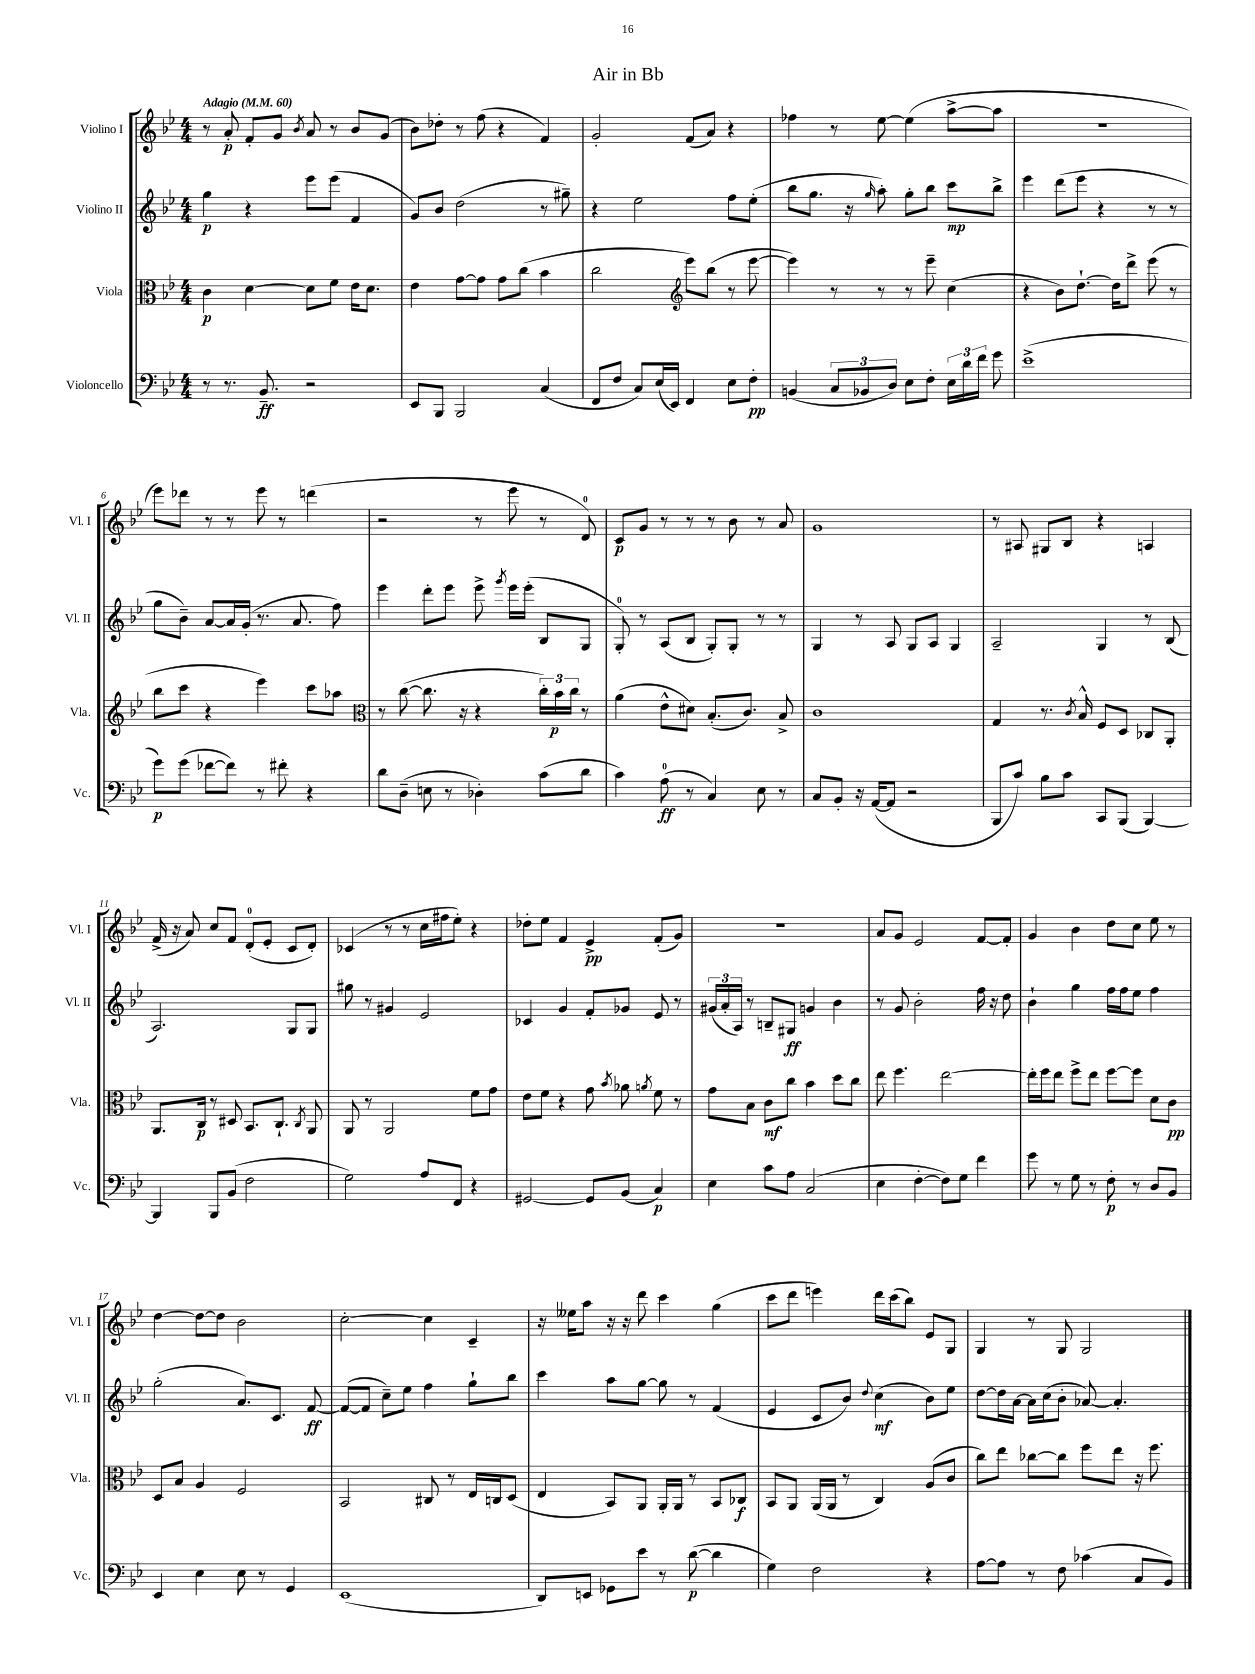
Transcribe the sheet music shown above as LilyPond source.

\header { title = "Air in Bb" }
<<
\new StaffGroup <<
\new Staff = "s0" \with { instrumentName = "Violino I" shortInstrumentName = "Vl. I" } {
    \clef treble \key bes \major \numericTimeSignature \time 4/4 \tempo "Adagio" 4 = 60
    \autoBeamOff r8 a'8-.\p f'8[-. g'8] \acciaccatura { bes'8 } a'8 r8 bes'8[ g'8]( |
    bes'8[) des''8]-. r8 f''8( r4 f'4) |
    g'2-. f'8[( a'8]) r4 |
    fes''4 r8 ees''8~ ees''4( a''8[~-> a''8] |
    R1 |
    ees'''8[) des'''8] r8 r8 ees'''8 r8 d'''4( |
    r2 r8 ees'''8 r8 d'8-0) |
    c'8[\p g'8] r8 r8 r8 bes'8 r8 a'8 |
    g'1 |
    r8 ais8 gis8[ bes8] r4 a4 |
    f'16->( r16 a'8) c''8[ f'8] d'8[-0-.( ees'8]-. c'8[ d'8]-.) |
    ces'4( r8 r8 c''16[ fis''16 ees''8]-.) r4 |
    des''8[-. ees''8] f'4 ees'4->\pp f'8[-.( g'8]) |
    R1 |
    a'8[ g'8] ees'2 f'8[~ f'8]-. |
    g'4 bes'4 d''8[ c''8] ees''8 r8 |
    d''4~ d''8[~ d''8] bes'2 |
    c''2~-. c''4 c'4-- |
    r16 eeses''16[ a''8] r16 r16 d'''8 c'''4 g''4( |
    c'''8[ d'''8] e'''4) d'''16[ c'''16( bes''8]) ees'8[ g8] |
    g4 r8 g8 g2 \bar "|." |
}
\new Staff = "s1" \with { instrumentName = "Violino II" shortInstrumentName = "Vl. II" } {
    \clef treble \key bes \major \numericTimeSignature \time 4/4
    \autoBeamOff g''4\p r4 ees'''8[ ees'''8]( f'4 |
    g'8[) bes'8] d''2( r8 gis''8--) |
    r4 ees''2 f''8[ ees''8]-.( |
    bes''8[ g''8.] r16 \grace { g''16 } a''8-.) g''8[-. bes''8] c'''8[\mp bes''8]-> |
    ees'''4 d'''8[( ees'''8] r4 r8 r8 |
    g''8[ bes'8]--) a'8[~ a'16 g'16]-.( r8. a'8. f''8) |
    ees'''4 d'''8[-. ees'''8] ees'''8-> \acciaccatura { g'''8 } ees'''16[ ees'''16]-.( bes8[ g8] |
    g8-0-.) r8 a8[( bes8] g8[-.) g8]-. r8 r8 |
    g4 r8 a8 g8[ a8] g4 |
    a2-- g4 r8 bes8( |
    a2.) g8[ g8] |
    gis''8 r8 gis'4 ees'2 |
    ces'4 g'4 f'8[-. ges'8] ees'8 r8 |
    \tuplet 3/2 { gis'16[( a'16-. a16]) } r8 b8[-- gis8]\ff g'4 bes'4 |
    r8 g'8 bes'2-. f''16 r16 d''8 |
    bes'4-! g''4 f''16[ f''16 ees''8] f''4 |
    g''2-.( a'8.[) c'8.] f'8~\ff |
    f'8[~( f'8] c''8[--) ees''8] f''4 g''8[-! bes''8] |
    c'''4 a''8[ g''8]~ g''8 r8 f'4( |
    ees'4 c'8[ bes'8]) \appoggiatura { d''8 } c''4\mf( bes'8[) ees''8] |
    d''8[~ d''16 a'16]~ a'16[ c''16( bes'8]-. aes'8~) aes'4.-. \bar "|." |
}
\new Staff = "s2" \with { instrumentName = "Viola" shortInstrumentName = "Vla." } {
    \clef alto \key bes \major \numericTimeSignature \time 4/4
    \autoBeamOff c'4\p d'4~ d'8[ f'8] ees'16[ d'8.] |
    ees'4 g'8[~ g'8] g'8[ c''8]( bes'4 |
    c''2 \clef treble ees'''8[) bes''8]( r8 ees'''8~ |
    ees'''4) r8 r8 r8 ees'''8-- c''4( |
    r4 bes'8[) d''8.]~-! d''16[ d'''8]-> ees'''8( r8 |
    bes''8[ c'''8] r4 ees'''4) c'''8[ aes''8] |
    \clef alto r8 c''8~( c''8. r16 r4 \tuplet 3/2 { c''16[-.) bes'16\p c''16] } r8 |
    a'4( ees'8[-^ dis'8]) bes8.[-.( c'8.]) bes8-> |
    c'1 |
    g4 r8. \acciaccatura { c'8 } bes16-^ f8[ d8] ces8[ a,8]-. |
    a,8.[ c16]\p r8 dis8 bes,8.[ c8.]-! \acciaccatura { c8 } a,8 |
    a,8 r8 a,2 f'8[ g'8] |
    ees'8[ f'8] r4 g'8 \acciaccatura { bes'8 } aes'8 \acciaccatura { a'8 } f'8 r8 |
    g'8[ bes8] c'8[\mf c''8] bes'4 d''8[ c''8] |
    ees''8 f''4. ees''2~ |
    ees''16[-. f''16 ees''8] f''8[-> ees''8] f''8[~ f''8] d'8[ c'8]\pp |
    d8[ bes8] a4 f2 |
    bes,2 cis8 r8 ees16[ c16 d8]( |
    ees4 bes,8[) a,8] a,16[-. a,16] r8 bes,8[ ces8]\f |
    bes,8[ a,8] a,16[( a,16] r8 c4) a8[( c'8] |
    c''8[) ees''8] ces''8[~ ces''8] f''8[ ees''8] r16 f''8. \bar "|." |
}
\new Staff = "s3" \with { instrumentName = "Violoncello" shortInstrumentName = "Vc." } {
    \clef bass \key bes \major \numericTimeSignature \time 4/4
    \autoBeamOff r8 r8. bes,8.--\ff r2 |
    ees,8[ bes,,8] bes,,2 c4( |
    f,8[ f8] c8[) ees16( ees,16]) f,4 ees8[ f8]-.\pp |
    b,4( \tuplet 3/2 { c8[ bes,8 d8]) } ees8[ f8]-. \tuplet 3/2 { ees16[ d'16 f'16] } g'8 |
    ees'1->( |
    g'8[\p) g'8]( fes'8[~ fes'8]) r8 fis'8-. r4 |
    d'8[ d8]--( e8 r8 des4-.) c'8[( d'8] |
    c'4) a8-0\ff( r8 c4) ees8 r8 |
    c8[ bes,8]-. r16 a,16[~( a,8] r2 |
    bes,,8[ c'8]) bes8[ c'8] c,8[ bes,,8]( bes,,4~) |
    bes,,4 bes,,8[ bes,8]( f2 |
    g2) a8[ f,8] r4 |
    gis,2~ gis,8[ bes,8]( c4\p) |
    ees4 c'8[ a8] c2( |
    ees4 f4~-. f8[) g8] f'4 |
    g'8 r8 g8 r8 f8-.\p r8 d8[ bes,8] |
    ees,4 ees4 ees8 r8 g,4 |
    ees,1( |
    d,8[) e,8] ges,8[ ees'8] r8 d'8~\p( d'4 |
    g4) f2 r4 |
    a8[~ a8] r8 f8 ces'4( c8[ bes,8]) \bar "|." |
}
>>
>>
